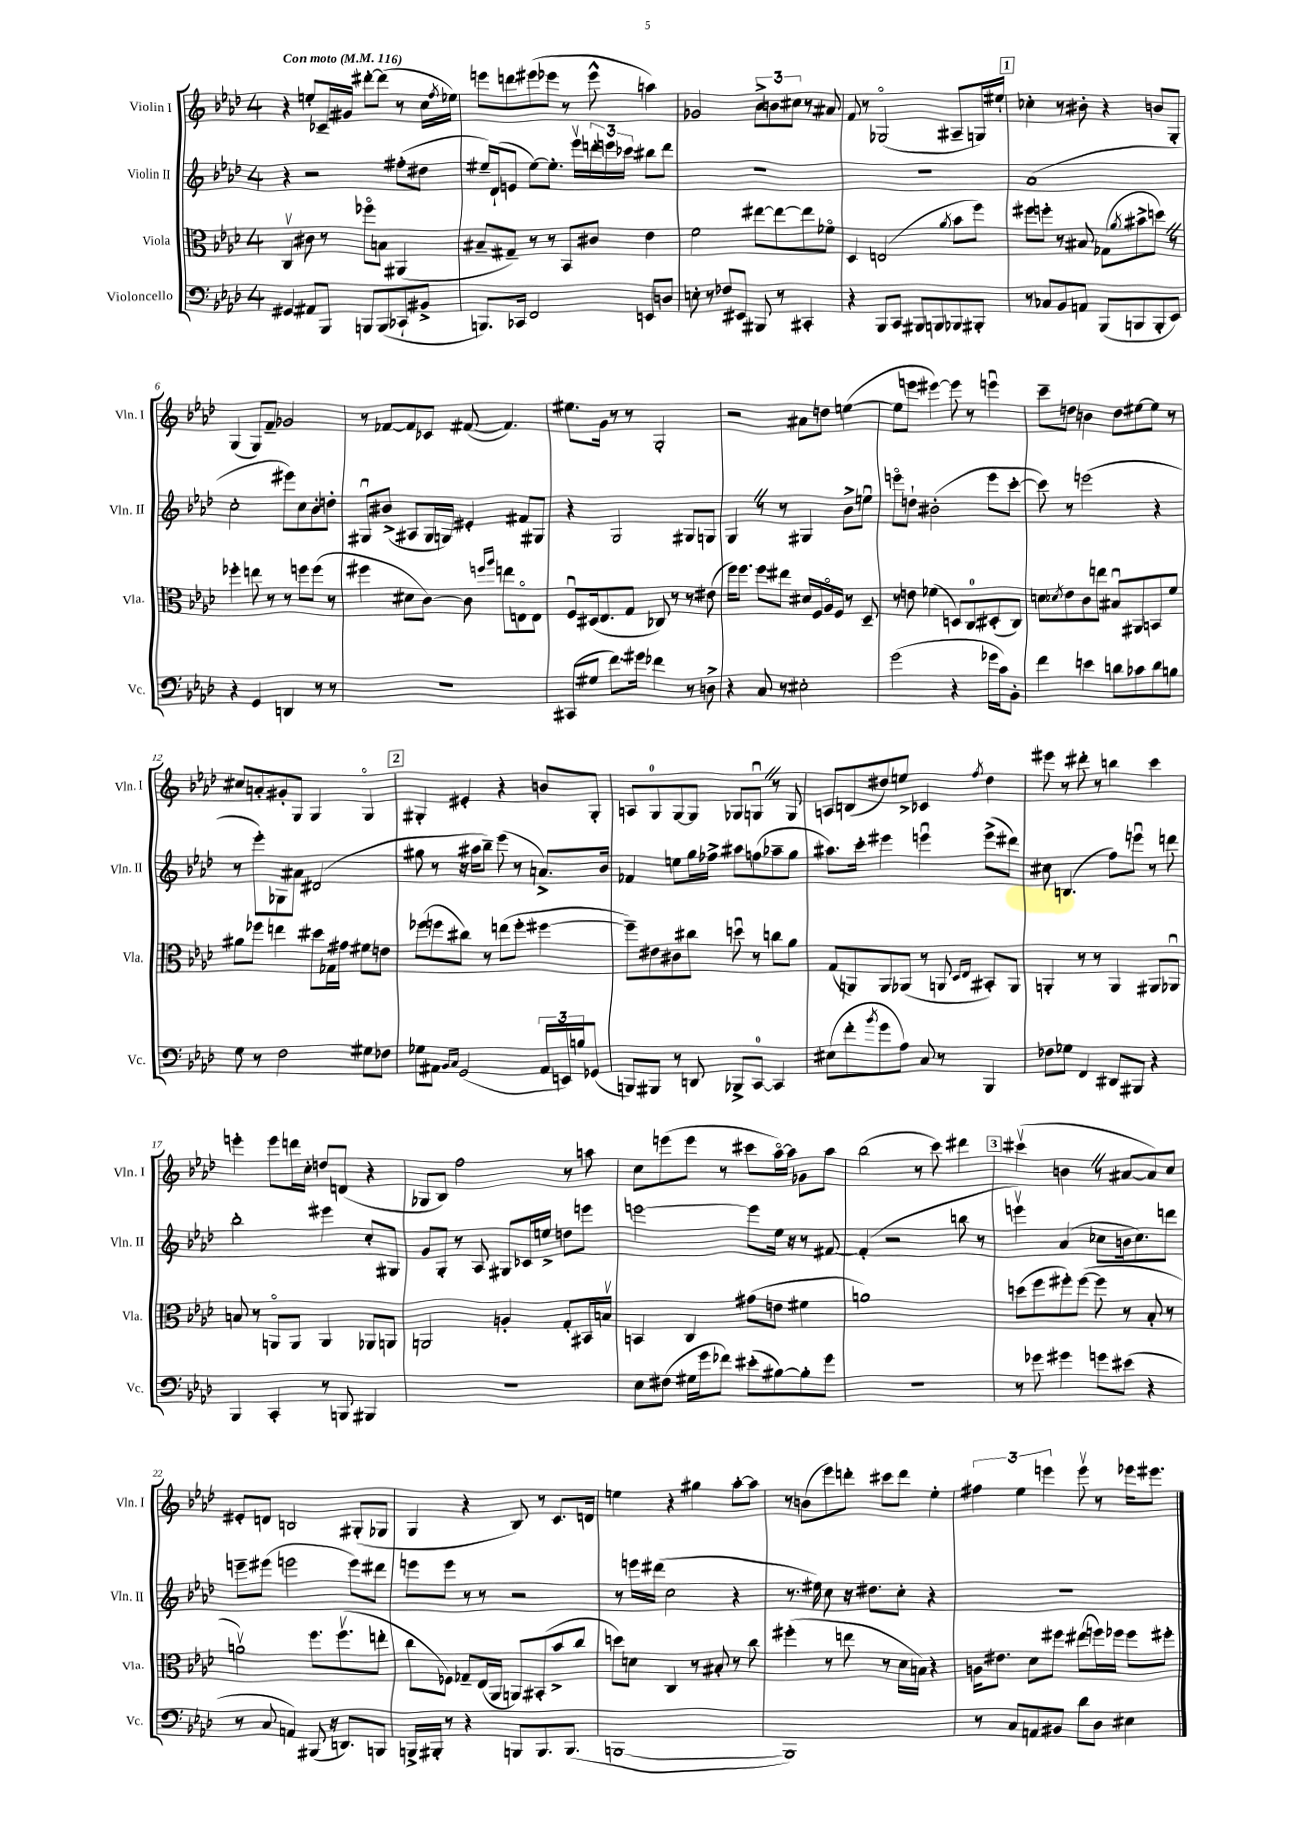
<<
\new StaffGroup <<
\new Staff = "s0" \with { instrumentName = "Violin I" shortInstrumentName = "Vln. I" } {
    \clef treble \key aes \major \once \override Staff.TimeSignature.style = #'single-digit \time 4/4 \tempo "Con moto" 4 = 116
    r4 e''8-. ces'16-- gis'16 dis'''8~-. dis'''8( r8 c''16 \acciaccatura { f''8 } ees''16) |
    e'''8 d'''8 eis'''8( ees'''8 r8 ees'''8-^ a''4) |
    ges'2 \tuplet 3/2 { bes'8-> b'8 cis''8 } r8 ais'8 |
    f'8 r8 ges2\flageolet( ais8-- g16) eis''16-! |
    \mark \markup { \box "1" } ces''4-. r8 bis'8-. r4 b'8 g8-. |
    g4( g8) f'8-- ges'2 |
    r8 fes'8~ fes'8 ces'8 fis'8~( fis'4.) |
    eis''8. g'16 r8 r8 g2-. |
    r2 ais'8 d''8 e''4~( |
    e''8 e'''8 eis'''4~) eis'''8 r8 e'''4\downbow |
    c'''8-- d''8 b'4 d''8 eis''8~ eis''8 r8 |
    cis''8 a'8-. gis'8-. g8 g4 g4\flageolet |
    \mark \markup { \box "2" } gis4-. eis'4-. r4 b'8 gis8-. |
    a8 g8-0 g8~ g8 ges8 g8\downbow \once \override BreathingSign.text = \markup { \musicglyph "scripts.caesura.straight" } \breathe r8 g8 |
    a8 b8( dis''8) e''8-> ces'4 \acciaccatura { f''8 } dis''4 |
    eis'''8 r8 dis'''8-. r8 b''4 c'''4 |
    e'''4-. e'''8 d'''16 c''16-. d''8 d'8( r4 |
    ges8 bes8) f''2 r8 a''8 |
    c''8 e'''8( e'''8 r8 cis'''8 aes''16~\flageolet) aes''16 ges'8 aes''8 |
    bes''2( r8 c'''8) dis'''4 |
    \mark \markup { \box "3" } cis'''4\upbow( b'4 \once \override BreathingSign.text = \markup { \musicglyph "scripts.caesura.straight" } \breathe r8 ais'8~ ais'8) c''8 |
    eis'8-. d'8 b2 gis8-.( ges8 |
    g4 r4 bes8) r8 c'8. d'16 |
    e''4 r4 gis''4 aes''8~-. aes''8 |
    r8 b'8( ees'''8) d'''8-. cis'''8 d'''8 ees''4-. |
    \tuplet 3/2 { fis''4 ees''4 e'''4 } e'''8\upbow r8 ees'''16 eis'''8. \bar "|." |
}
\new Staff = "s1" \with { instrumentName = "Violin II" shortInstrumentName = "Vln. II" } {
    \clef treble \key aes \major \once \override Staff.TimeSignature.style = #'single-digit \time 4/4
    r4 r2 fis''8-.( dis''8 |
    eis''16--) des'16-!( e'8 eis''8~) eis''8.-. ees'''16\upbow \tuplet 3/2 { d'''16-. e'''16 ces'''16 } bis''8 d'''8 |
    R1 |
    R1 |
    \mark \markup { \box "1" } aes'1( |
    c''2-. eis'''8) c''8 bes'8-. d''8-. |
    gis8\downbow bis'8->( ais8 gis16 g16) eis'4-. fis'8 gis8 |
    r4 g2 gis8 g8 |
    g4 \once \override BreathingSign.text = \markup { \musicglyph "scripts.caesura.straight" } \breathe r8 r8 gis4 bes'8-> e''8\downbow |
    e'''8\flageolet d''8-! bis'2-.( e'''8 c'''8~-. |
    c'''8) r8 e'''2( r4 |
    r8 ees'''8-.) ges8 ais'8 dis'2( |
    \mark \markup { \box "2" } gis''8 r8 r16 ais''16 bes''8--) ees'''8( r8 a'8.->) bes'16 |
    fes'4 e''8 g''16 fes''16-> ais''8 f''8( aes''8-- g''8 |
    ais''8.) c'''16-. eis'''4 e'''4\downbow e'''8->( dis'''8) |
    cis''8 b4.( f''8) e'''8\downbow r8 d'''8 |
    bes''2-. eis'''4 c''8-. gis8 |
    g'8 g8-. r8 aes8 gis8 ces'16 e''16-> d''8 e'''8 |
    e'''2~ e'''8 ees''16 r16 r8 fis'8~ |
    fis'4-.( r2 b''8 r8 |
    \mark \markup { \box "3" } e'''4\upbow) aes'4( ces''8 b'16 ces''8.) d'''8 |
    e'''8-- eis'''8( e'''2 e'''8) dis'''8 |
    e'''8 e'''8 r8 r8 r2 |
    r8 e'''16 dis'''16( c''2 r4 |
    r8. eis''16) c''8 r16 dis''8. c''8-. r4 |
    R1 \bar "|." |
}
\new Staff = "s2" \with { instrumentName = "Viola" shortInstrumentName = "Vla." } {
    \clef alto \key aes \major \once \override Staff.TimeSignature.style = #'single-digit \time 4/4
    c4\upbow cis'8 r8 fes''8\flageolet b8 ais,4( |
    bis8-- gis8--) r8 r8 bes,8 cis'8 ees'4 |
    f'2 eis''8~ eis''8~ eis''8 fes'8\flageolet |
    des4 e2( \acciaccatura { aes'8 } bes'8 f''8) |
    \mark \markup { \box "1" } fis''8 f''8-. r8 bis8 ges8( \acciaccatura { aes'8 } bis'8-> d''8) \once \override BreathingSign.text = \markup { \musicglyph "scripts.caesura.straight" } \breathe r8 |
    fes''4-. e''8 r8 r8 f''8 f''8( r8 |
    fis''4 dis'8 c'8~) c'8 \grace { f''16 aes''16 } e''8 e8\flageolet e8 |
    f8\downbow dis16( ees8. g8 ces8) r8 r8 eis'8( |
    f''16) f''8. f''8 eis''8 dis'16 f16 aes16\flageolet f16 r8 des8-- |
    r8 e'8 fes'4( d8) c8-0 dis8-.( c8) |
    d'8 \acciaccatura { des'8 } ees'8 c'8 e''8 bis8\downbow ais,8 b,8 f'8 |
    ais'8 fes''8 e''4 dis''8 ges16 gis'16 fis'8 e'8 |
    \mark \markup { \box "2" } fes''8( f''8 cis''8) r8 e''8( f''8-. fis''4~ |
    fis''8--) eis'8 cis'8 cis''8 d''8\downbow r8 c''8 aes'8 |
    g8( a,8) a,8 aes,8( r8 a,8 \grace { des16 ees16 } bis,8-.) a,8 |
    a,4-. r8 r8 a,4 ais,8 aes,8\downbow |
    b8 r8 a,8\flageolet a,8 a,4 aes,8 a,8 |
    a,2 a4-. g8-. bis,16 b16\upbow |
    b,4 c4 gis'8( e'8 fis'4 |
    a'1) |
    \mark \markup { \box "3" } d''8( f''8 fis''8-.) fis''8~( fis''8 r8 bes8-. r8 |
    a'2\upbow) f''8. f''8.\upbow( e''8-. |
    c''8 fes8) ges8-- ees16( aes,16 a,8) bis,8-.( bes'8-> c''8 |
    d''8) d'8 c4 r8 bis8-. r8 c''8 |
    fis''4-.( r8 e''8 r8 des'16 b16) r4 |
    a16 eis'8. des'8 fis''8 eis''8( f''16) fes''16 fes''8 fis''8-. \bar "|." |
}
\new Staff = "s3" \with { instrumentName = "Violoncello" shortInstrumentName = "Vc." } {
    \clef bass \key aes \major \once \override Staff.TimeSignature.style = #'single-digit \time 4/4
    gis,4 ais,8 bes,,8 b,,8 b,,8( ces,8-! bis,8-> |
    b,,8.) ces,16 f,2 e,8 d8 |
    e8-. r8 fes8 eis,8 bis,,8 r8 cis,4-. |
    r4 bes,,8 c,8 bis,,8 b,,8 bes,,8 bis,,8-. |
    \mark \markup { \box "1" } r8 ces8 bes,8 a,8 bes,,8( b,,8 b,,8-. ees,8) |
    r4 g,4 d,4 r8 r8 |
    R1 |
    cis,8( gis8 f'8.) gis'16 fes'4 r8 d8-> |
    r4 c8 r8 eis2-. |
    g'2( r4 ges'16 c'16) bes,8-. |
    f'4 e'4 d'8 ces'8 d'8 b8 |
    g8 r8 f2 gis8 fes8 |
    \mark \markup { \box "2" } ges8 ais,8 \grace { bes,16 c16 } g,2( \tuplet 3/2 { ais,16 e,16) b16 } ges,8( |
    b,,8) bis,,8 r8 d,8 bes,,8-> c,8-0~ c,4 |
    eis8( f'8-. \acciaccatura { bes'8 } g'8 aes8) c8 r8 bes,,4 |
    fes8 ges8 f,4 dis,8 bis,,8 r4 |
    bes,,4 c,4-. r8 b,,8 bis,,4 |
    r1 |
    ees8 fis8( gis16 g'16 fes'8) eis'8-.( bis8~) bis8-. g'8 |
    R1 |
    \mark \markup { \box "3" } r8 ges'8 gis'4 g'8 eis'8( r4 |
    r8 c8 a,4) bis,,8( r16 d,8.) b,,8 |
    b,,16-> bis,,16-. r8 r4 b,,8 b,,8. b,,8.( |
    b,,1~ |
    b,,1) |
    r8 c8 a,8 bis,8 des'8 des8 eis4 \bar "|." |
}
>>
>>
